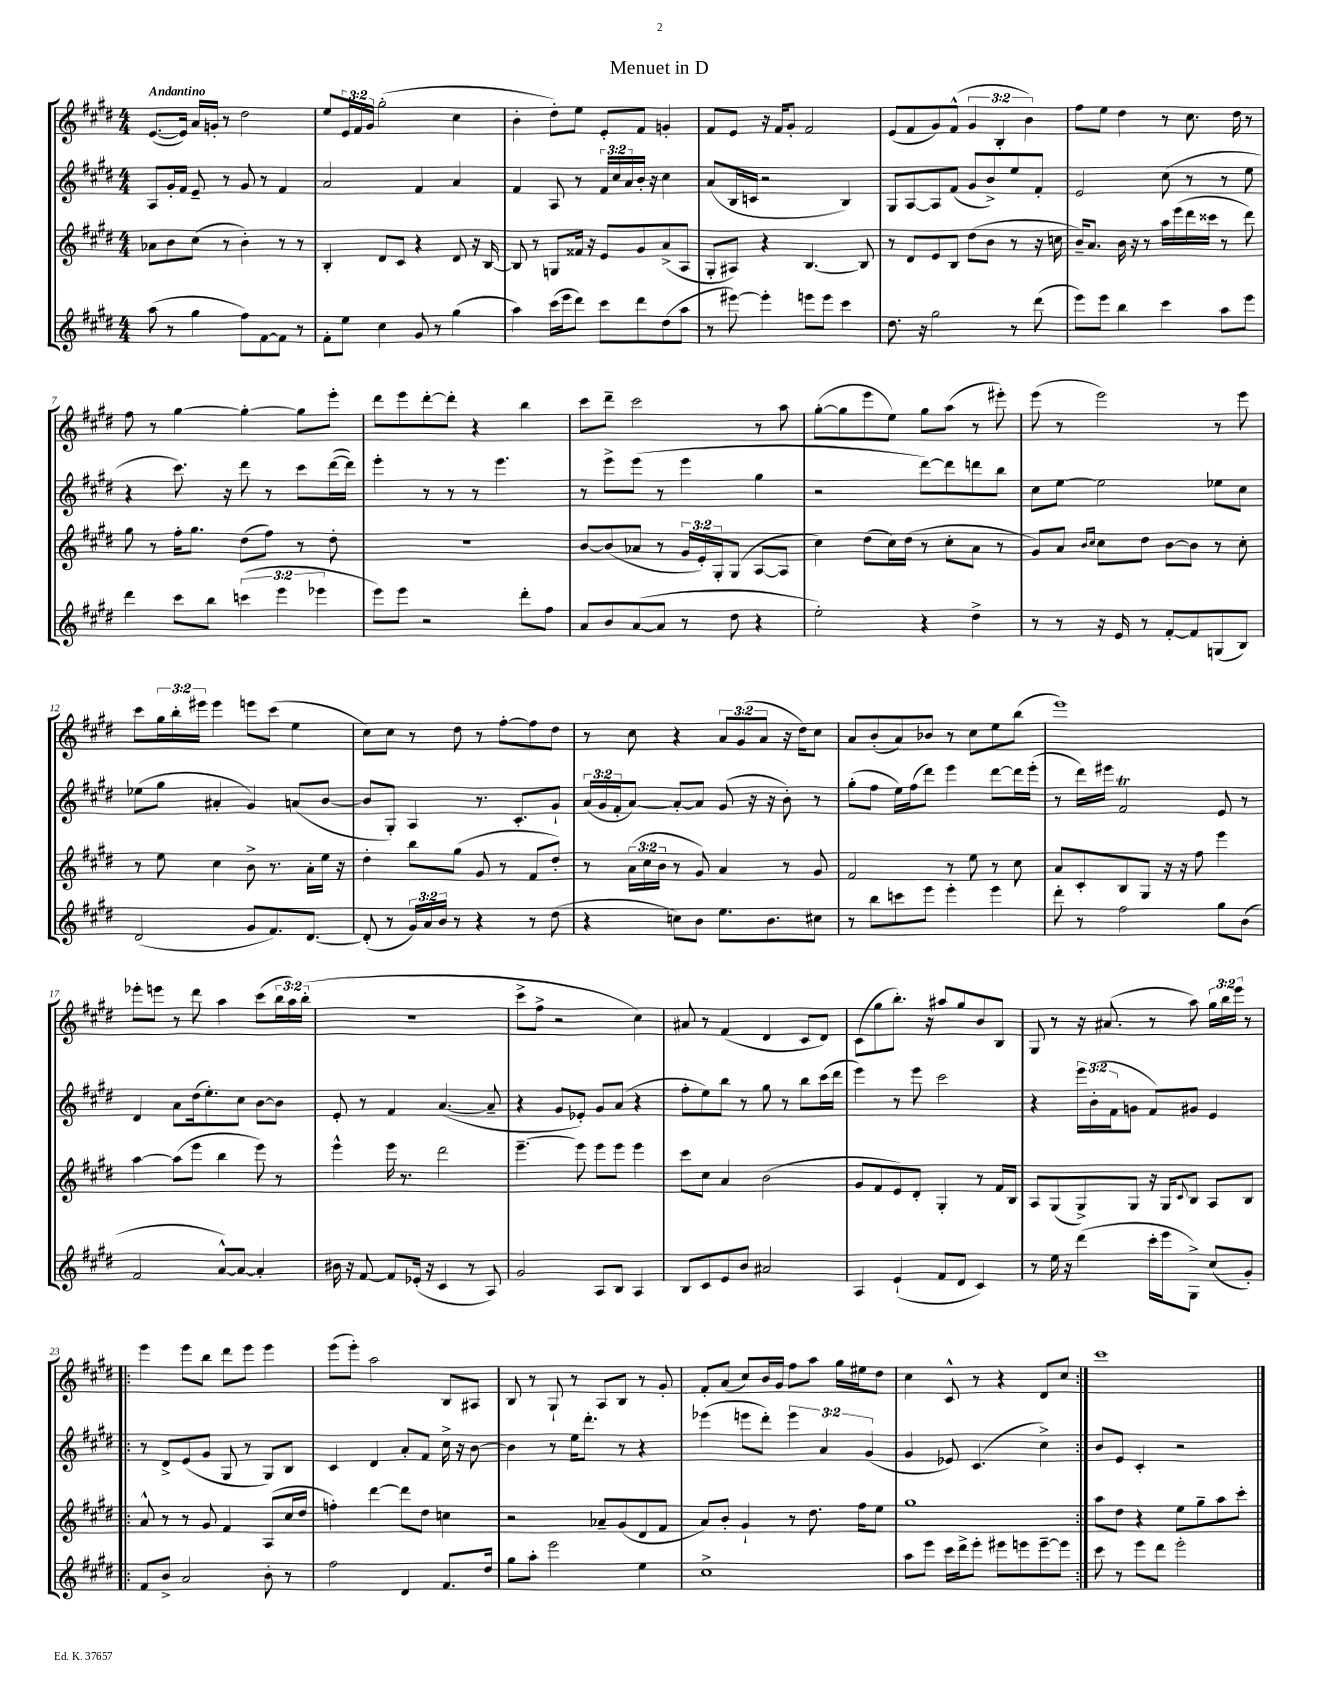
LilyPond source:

\header { title = "Menuet in D" }
<<
\new StaffGroup <<
\new Staff = "s0" {
    \clef treble \key e \major \numericTimeSignature \time 4/4 \override Staff.TupletNumber.text = #tuplet-number::calc-fraction-text \tempo "Andantino"
    e'8.~( e'16) a'16 g'16-. r8 dis''2 |
    e''8 \tuplet 3/2 { e'16 fis'16 gis'16 } gis''2-.( cis''4 |
    b'4-. dis''8-.) e''8 e'8-. fis'8 g'4-. |
    fis'8 e'8 r16 fis'16 gis'8-. fis'2 |
    e'8( fis'8 gis'8) fis'8-^( \tuplet 3/2 { gis'4 b4-. b'4) } |
    fis''8 e''8 dis''4 r8 cis''8. dis''16 r8 |
    fis''8 r8 gis''4~ gis''4~-. gis''8 e'''8-. |
    dis'''8 e'''8 dis'''8~-. dis'''8-. r4 b''4 |
    cis'''8 dis'''8-- cis'''2 r8 a''8 |
    gis''8~-.( gis''8 e'''8 e''8) gis''8 a''8( r8 eis'''8-.) |
    e'''8( r8 e'''2) r8 e'''8 |
    cis'''8 \tuplet 3/2 { gis''16 b''16-. eis'''16 } eis'''4 e'''8 cis'''8( e''4 |
    cis''8) cis''8 r8 dis''8 r8 fis''8~-. fis''8 dis''8 |
    r8 cis''8 r4 \tuplet 3/2 { a'8 gis'8( a'8 } r16 dis''16) cis''8 |
    a'8 b'8-.( a'8) bes'8 r8 cis''8 e''8 b''8( |
    e'''1) |
    ees'''8-. e'''8 r8 dis'''8 a''4 cis'''8( \tuplet 3/2 { b''16 a''16) b''16-.( } |
    R1 |
    cis'''8-> fis''8-> r2 cis''4) |
    ais'8 r8 fis'4( dis'4 cis'8 dis'8) |
    cis'8( gis''8 b''8.-.) r16 ais''8 gis''8 b'8 b8 |
    gis8 r8 r16 ais'8.( r8 a''8) \tuplet 3/2 { gis''16 b''16 e'''16 } r8 |
    \repeat volta 2 { e'''4 e'''8 b''8 dis'''8 e'''8 e'''4 |
    e'''8( e'''8-.) a''2 b8 ais8 |
    b8 r8 gis8-! r8 a8 b8 r8 gis'8-. |
    fis'8-. a'8( cis''8) b'16 gis'16 fis''8 a''8 gis''16 eis''16 dis''8 |
    cis''4 cis'8-^ r8 r4 dis'8 cis''8 | }
    cis'''1 \bar "|." |
}
\new Staff = "s1" {
    \clef treble \key e \major \numericTimeSignature \time 4/4 \override Staff.TupletNumber.text = #tuplet-number::calc-fraction-text
    a8 gis'16-. fis'16 e'8-- r8 gis'8 r8 fis'4 |
    a'2 fis'4 a'4 |
    fis'4 a8 r8 \tuplet 3/2 { fis'16 cis''16 a'16 } b'16-. r16 cis''4 |
    a'8( b16 c'16 r2 b4) |
    gis8 a8~ a8 fis'8( gis'8 b'8->) e''8 fis'8-. |
    e'2 cis''8( r8 r8 e''8 |
    r4 cis'''8.) r16 dis'''8 r8 cis'''8 dis'''16~( dis'''16) |
    e'''4-. r8 r8 r8 e'''4. |
    r8 e'''8-> e'''8( r8 e'''4 gis''4 |
    r2 dis'''8~) dis'''8 d'''8 b''8 |
    cis''8 e''8~ e''2 ees''8 cis''8 |
    ees''8( gis''8 ais'4-. gis'4) a'8( b'8~ |
    b'8 gis8-.) a4 r8. cis'8.-. gis'8-! |
    \tuplet 3/2 { a'16( gis'16 fis'16-. } a'8~) a'8~-. a'8 gis'8( r16 r16 b'8-.) r8 |
    gis''8-.( fis''8 e''16) fis''16( dis'''8) e'''4 dis'''8~ dis'''16 e'''16-.( |
    r8 dis'''16) eis'''16 fis'2\trill e'8 r8 |
    dis'4 a'8 dis''16( e''8.-.) cis''8 b'8~ b'8 |
    e'8-. r8 fis'4 a'4.~( a'8-- |
    r4 gis'8 ees'8-.) gis'8 a'8( r4 |
    fis''8-. e''8) b''8 r8 gis''8 r8 b''8 cis'''16( dis'''16 |
    e'''4) r8 e'''8 cis'''2 |
    r4 \tuplet 3/2 { e'''16 b'16-.( fis'16 } g'8 fis'8) gis'8 e'4 |
    \repeat volta 2 { r8 dis'8-> e'8( gis'8 gis8 r8 gis8) b8 |
    cis'4 dis'4 a'8-. fis'8 cis''16-> r16 b'8~ |
    b'4 r8 e''16 dis'''8.-. r8 r4 |
    ees'''4( e'''8 dis'''8-.) \tuplet 3/2 { e'''4 a'4 gis'4( } |
    gis'4 ees'8) cis'4.( cis''4->) | }
    b'8 e'8 cis'4-. r2 \bar "|." |
}
\new Staff = "s2" {
    \clef treble \key e \major \numericTimeSignature \time 4/4 \override Staff.TupletNumber.text = #tuplet-number::calc-fraction-text
    aes'8 b'8 cis''8( r8 b'4-.) r8 r8 |
    b4-. dis'8 cis'8 r4 dis'8 r16 b16~ |
    b8 r8 g8 fisis'16 r16 e'8 gis'8 a'8->( a8 |
    gis8-. ais8) r4 b4.~ b8 |
    r8 dis'8 e'8 b8 dis''8( b'8 r8 r16 c''16 |
    b'16--) a'8. b'16 r16 r8 a''16 e'''16( dis'''16 cisis'''16 r8 dis'''8) |
    gis''8 r8 fis''16-. gis''8. dis''8( fis''8) r8 dis''8-. |
    R1 |
    b'8~ b'8( aes'8 r8 \tuplet 3/2 { gis'16 e'16-.) gis16-. } gis8( a8~ a8 |
    cis''4) dis''8( cis''16) dis''16( r8 cis''8-. a'8 r8 |
    gis'8) a'8 \grace { b'16 cis''16 } cis''8 dis''8 b'8~ b'8 r8 cis''8-. |
    r8 e''8 cis''4 b'8-> r8. a'16-. e''16 r16 |
    dis''4-. b''8 gis''8( gis'8 r8 fis'8 dis''8-.) |
    r8 \tuplet 3/2 { a'16( cis''16 b'16 } r8 gis'8) a'4 r8 gis'8 |
    fis'2 r8 e''8 r8 cis''8 |
    a'8 cis'8-. b8 gis8 r16 r16 fis''8 e'''4 |
    a''4~ a''8( e'''8 b''4 e'''8) r8 |
    e'''4-^ e'''16 r8. dis'''2 |
    e'''4.~-- e'''8 e'''8 e'''8 e'''4 |
    cis'''8 cis''8 a'4 b'2( |
    gis'8 fis'8 e'8) dis'8-. gis4-. r8 fis'16 b16 |
    a8 gis8( gis8->) gis8 r16 gis16 \appoggiatura { cis'8 } b8 a8 b8 |
    \repeat volta 2 { a'8-^ r8 r8 gis'8 fis'4 a8( cis''16 dis''16 |
    f''4-.) dis'''4~ dis'''8 dis''8 c''4 |
    r2 aes'8-- gis'8( dis'8 fis'8 |
    a'8) b'8-. gis'4-! r8 dis''8. fis''16 e''8 |
    gis''1 | }
    a''8 dis''8 r4 e''8 gis''8-- a''8 cis'''8-. \bar "|." |
}
\new Staff = "s3" {
    \clef treble \key e \major \numericTimeSignature \time 4/4 \override Staff.TupletNumber.text = #tuplet-number::calc-fraction-text
    a''8( r8 gis''4 fis''8) fis'8~ fis'8 r8 |
    fis'8-. e''8 cis''4 gis'8 r8 gis''4( |
    a''4) cis'''16( e'''16 dis'''8) cis'''8 dis'''8 dis''8( a''8 |
    r8 eis'''8~) eis'''4-. e'''8 e'''8 cis'''4 |
    dis''8. r16 gis''2 r8 dis'''8( |
    e'''8) e'''8 b''4 cis'''4 a''8 e'''8 |
    dis'''4 cis'''8 b''8 \tuplet 3/2 { c'''4( e'''4 ees'''4 } |
    e'''8) e'''8 r2 dis'''8-. fis''8 |
    a'8 b'8 a'8~( a'8 r8 dis''8 r4 |
    e''2-.) r4 dis''4-> |
    r8 r8 r16 e'16 r8 fis'8~-. fis'8 g8( b8) |
    dis'2( gis'8 fis'8.) dis'8.~ |
    dis'8-.( r8 \tuplet 3/2 { gis'16) a'16 b'16 } r8 r4 r8 dis''8( |
    r4 c''8) b'8 e''8. b'8. cis''8 |
    r8 b''8 c'''8 e'''8 e'''4-. e'''4 |
    dis'''8-. r8 fis''2 gis''8 b'8( |
    fis'2 a'8~-^) a'8~ a'4-. |
    bis'16 r16 fis'8~ fis'8 ees'16-.( r16 cis'4 r8 a8) |
    gis'2 a8 b8 a4 |
    b8 cis'8 e'8 b'8 ais'2 |
    a4 e'4-!( fis'8 dis'8 cis'4) |
    r8 e''16 r16 dis'''4( cis'''16-. e'''16 gis8->) cis''8( gis'8-.) |
    \repeat volta 2 { fis'8 b'8-> a'2 b'8-. r8 |
    fis''2 dis'4 fis'8. dis''16 |
    gis''8 a''8-. e'''2 e''4 |
    cis''1-> |
    a''8 e'''8 cis'''16 dis'''16-> e'''8-. eis'''8 e'''8 e'''8~-- e'''8 | }
    cis'''8 r8 e'''8 dis'''8 e'''2-. \bar "|." |
}
>>
>>
